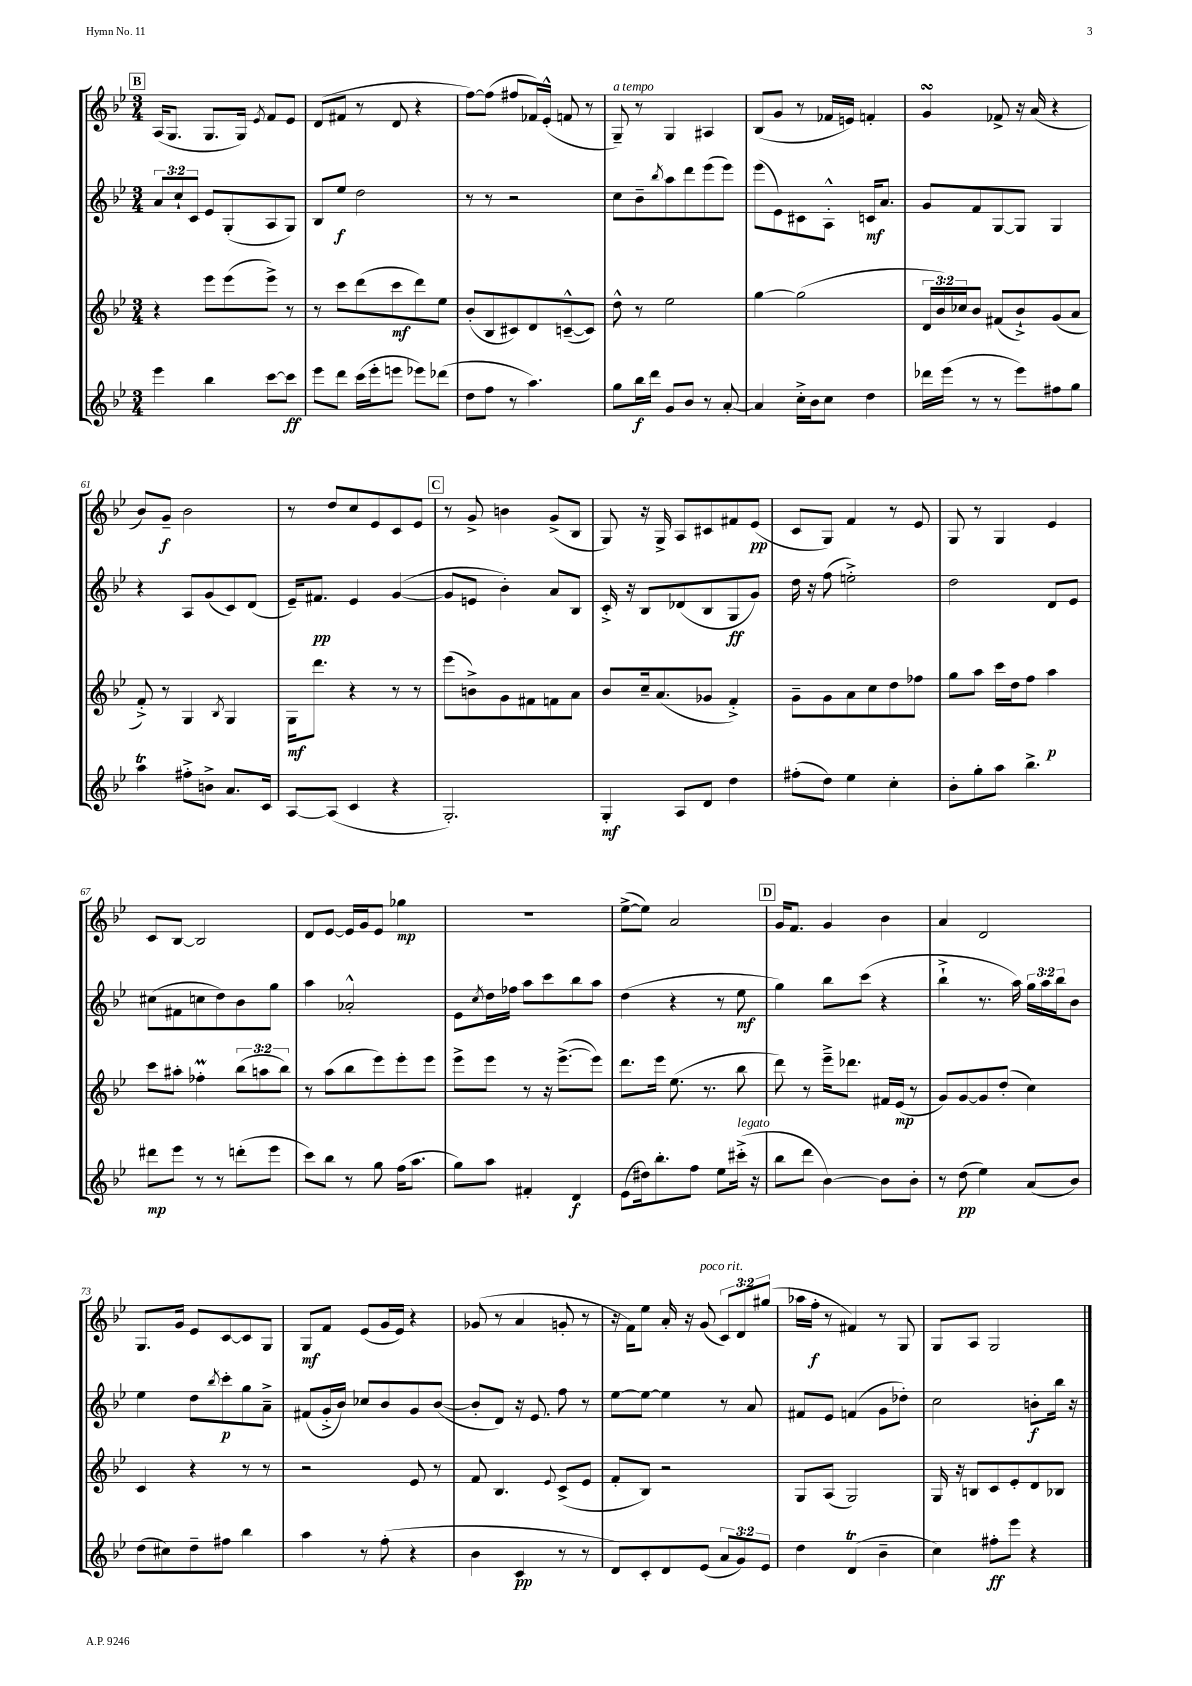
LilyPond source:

<<
\new StaffGroup <<
\new Staff = "s0" {
    \clef treble \key bes \major \numericTimeSignature \time 3/4 \override Staff.TupletNumber.text = #tuplet-number::calc-fraction-text
    \mark \markup { \box "B" } a16( g8. g8. g16) \acciaccatura { ees'8 } f'8 ees'8 |
    d'8( fis'8 r8 d'8 r4 |
    f''8~) f''8( fis''8 fes'16) ees'16-.-^( f'8 r8 |
    g8--^\markup { \italic "a tempo" }) r8 g4 ais4 |
    bes8( g'8 r8 fes'16 e'16) f'4-. |
    g'4\turn fes'8-> r16 a'16( r4 |
    bes'8) g'8--\f bes'2 |
    r8 d''8 c''8 ees'8 c'8 ees'8 |
    \mark \markup { \box "C" } r8 g'8-> b'4 g'8->( bes8 |
    g8) r16 g16-> a8 cis'8 fis'8 ees'8\pp( |
    c'8 g8) f'4 r8 ees'8 |
    g8 r8 g4 ees'4 |
    c'8 bes8~ bes2 |
    d'8 ees'8~ ees'16 g'16 ees'8 ges''4\mp |
    R2. |
    ees''8~->( ees''8) a'2 |
    \mark \markup { \box "D" } g'16 f'8. g'4 bes'4 |
    a'4 d'2 |
    g8. g'16 ees'8 c'8~ c'8 g8 |
    g8\mf f'8 ees'8( g'16 ees'16) r4 |
    ges'8( r8 a'4 g'8-. r8 |
    r16 f'16) ees''8 a'16-. r16 g'8^\markup { \italic "poco rit." }( \tuplet 3/2 { c'8) d'8 gis''8( } |
    aes''16 f''16-.\f r8 fis'4) r8 g8 |
    g8 a8 g2 \bar "|." |
}
\new Staff = "s1" {
    \clef treble \key bes \major \numericTimeSignature \time 3/4 \override Staff.TupletNumber.text = #tuplet-number::calc-fraction-text
    \mark \markup { \box "B" } \tuplet 3/2 { a'8 c''8-! c'8 } ees'8 g8-.( a8 g8) |
    bes8 ees''8\f d''2 |
    r8 r8 r2 |
    c''8 bes'8-- \acciaccatura { bes''8 } a''8 d'''8 ees'''8( ees'''8) |
    ees'''8( ees'8) cis'8 a8-.-^ c'16\mf a'8. |
    g'8 f'8 g8~ g8 g4 |
    r4 a8 g'8( c'8) d'8( |
    ees'16--) fis'8.\pp ees'4 g'4~( |
    \mark \markup { \box "C" } g'8 e'8 bes'4-.) a'8 bes8 |
    c'16-.-> r16 bes8 des'8( bes8 g8\ff g'8) |
    d''16 r16 f''8( e''2-.->) |
    d''2 d'8 ees'8 |
    cis''8( fis'8 c''8 d''8) bes'8 g''8 |
    a''4 aes'2-.-^ |
    ees'8 \acciaccatura { c''8 } d''16 fes''16 a''8 c'''8 bes''8 a''8 |
    d''4( r4 r8 ees''8\mf |
    \mark \markup { \box "D" } g''4) bes''8 c'''8( r4 |
    bes''4-!-> r8. a''16) \tuplet 3/2 { g''16 a''16 bes''16 } bes'8 |
    ees''4 d''8 \acciaccatura { bes''8 } c'''8-.\p g''8 a'8---> |
    fis'8( g'16-.-> bes'16) ces''8 bes'8 g'8 bes'8~( |
    bes'8-. d'8) r16 ees'8. f''8 r8 |
    ees''8~ ees''8~ ees''4 r8 a'8 |
    fis'8 ees'8 f'4( g'8 des''8-.) |
    c''2 b'8-.\f bes''16 r16 \bar "|." |
}
\new Staff = "s2" {
    \clef treble \key bes \major \numericTimeSignature \time 3/4 \override Staff.TupletNumber.text = #tuplet-number::calc-fraction-text
    \mark \markup { \box "B" } r4 ees'''8 ees'''8( ees'''8->) r8 |
    r8 c'''8 d'''8( c'''8\mf d'''8) ees''8 |
    bes'8-.( bes8 cis'8) d'8 c'8~---^( c'8) |
    d''8-^ r8 ees''2 |
    g''4~ g''2( |
    \tuplet 3/2 { d'16 bes'16) ces''16 } bes'8 fis'8( bes'8-!->) g'8( a'8 |
    f'8-.->) r8 g4 \acciaccatura { bes8 } g4 |
    g16\mf d'''8. r4 r8 r8 |
    \mark \markup { \box "C" } ees'''8( b'8->) g'8 fis'8 f'8 a'8 |
    bes'8 c''16-- a'8.( ges'8 f'4-.->) |
    g'8-- g'8 a'8 c''8 d''8 fes''8 |
    g''8 a''8 c'''16 d''16 f''8 a''4\p |
    c'''8 ais''8-. fes''4-.\prall \tuplet 3/2 { bes''8( a''8 bes''8) } |
    r8 a''8( bes''8 ees'''8) ees'''8-. ees'''8 |
    ees'''8-> ees'''8 r8 r16 ees'''8.~->( ees'''8) |
    d'''8. ees'''16 ees''8.( r8. bes''8 |
    \mark \markup { \box "D" } d'''8) r8 ees'''16---> des'''8. fis'16 ees'16\mp( r8 |
    g'8) g'8~ g'8 d''8-.( c''4) |
    c'4 r4 r8 r8 |
    r2 ees'8 r8 |
    f'8 bes4. \appoggiatura { ees'8 } c'8->( ees'8 |
    f'8-. bes8) r2 |
    g8 a8( g2) |
    g16 r16 b8 c'8 ees'8-. d'8 bes8 \bar "|." |
}
\new Staff = "s3" {
    \clef treble \key bes \major \numericTimeSignature \time 3/4 \override Staff.TupletNumber.text = #tuplet-number::calc-fraction-text
    \mark \markup { \box "B" } ees'''4 bes''4 c'''8~ c'''8\ff |
    ees'''8 d'''8 c'''16( ees'''16-. e'''8 ees'''8) des'''8( |
    d''8 f''8 r8 a''4.) |
    g''8 bes''16\f d'''16 g'8 bes'8 r8 a'8~-. |
    a'4 c''16-.-> bes'16 c''8 d''4 |
    des'''16 ees'''16( r8 r8 ees'''8) fis''8 g''8 |
    a''4\trill fis''8-.-> b'8-> a'8. c'16 |
    a8~ a8( c'4 r4 |
    \mark \markup { \box "C" } g2.-.) |
    g4-.\mf a8 d'8 d''4 |
    fis''8-.( d''8) ees''4 c''4-. |
    bes'8-. g''8-. a''8 bes''4.-> |
    dis'''8\mp ees'''8 r8 r8 d'''8-.( ees'''8 |
    c'''8) bes''8 r8 g''8 f''16( a''8. |
    g''8) a''8 fis'4-. d'4\f |
    ees'8( dis''16) bes''8.-. f''8 ees''8 cis'''16-.->^\markup { \italic "legato" }( r16 |
    \mark \markup { \box "D" } bes''8 d'''8 bes'4~) bes'8 bes'8-. |
    r8 d''8\pp( ees''4) a'8( bes'8) |
    d''8( cis''8) d''8-- fis''8 bes''4 |
    a''4 r8 f''8-.( r4 |
    bes'4 c'4\pp r8 r8 |
    d'8) c'8-. d'8 ees'8( \tuplet 3/2 { a'8 g'8) ees'8 } |
    d''4 d'4\trill( bes'4-- |
    c''4) fis''8-.\ff ees'''8 r4 \bar "|." |
}
>>
>>
\layout { \context { \Score currentBarNumber = #55 } }
